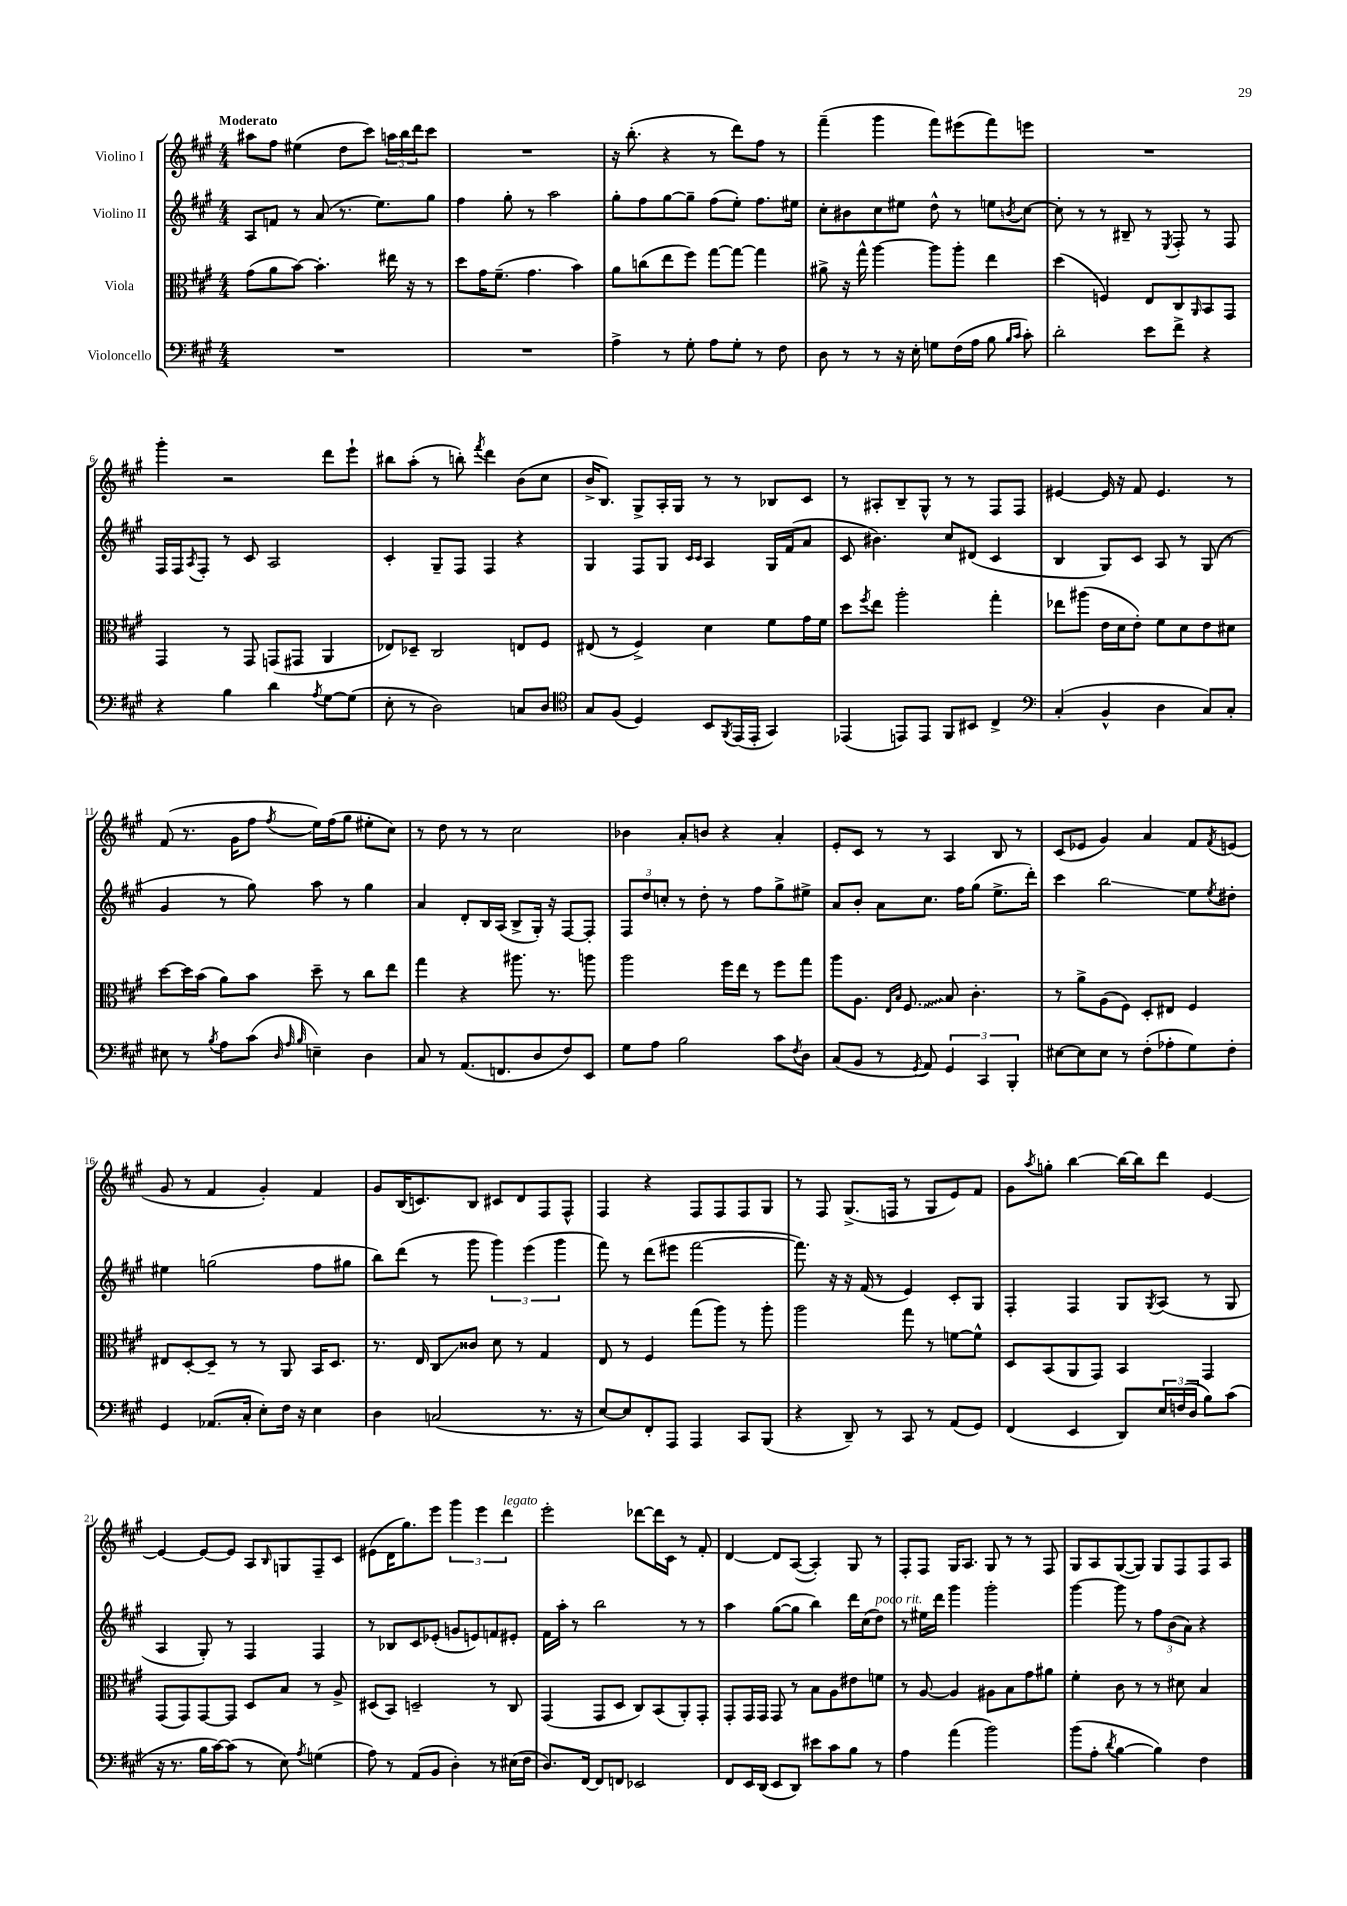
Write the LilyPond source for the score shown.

<<
\new StaffGroup <<
\new Staff = "s0" \with { instrumentName = "Violino I" } {
    \clef treble \key a \major \numericTimeSignature \time 4/4 \tempo "Moderato"
    ais''8 fis''8 eis''4( d''8 cis'''8) \tuplet 3/2 { a''16 b''16 d'''16 } cis'''8 |
    R1 |
    r16 b''8.-.( r4 r8 d'''8) fis''8 r8 |
    fis'''4--( gis'''4 fis'''8) eis'''8( fis'''8) e'''8 |
    R1 |
    gis'''4-. r2 d'''8 e'''8-! |
    bis''8 a''8-.( r8 b''8-.) \acciaccatura { fis'''8 } d'''4 b'8( cis''8 |
    b'16-> b8.) gis8-> a16-. gis16 r8 r8 bes8 cis'8 |
    r8 ais8-. b8-- gis8-^ r8 r8 fis8 fis8 |
    eis'4~ eis'16 r16 fis'8 eis'4. r8 |
    fis'8( r8. gis'16 fis''8 \acciaccatura { fis''8 } e''16) fis''16( gis''8 eis''8-. cis''8) |
    r8 d''8 r8 r8 cis''2 |
    bes'4 a'8-. b'8 r4 a'4-. |
    e'8-. cis'8 r8 r8 a4 b8 r8 |
    cis'8( ees'8 gis'4) a'4 fis'8 \acciaccatura { fis'8 } e'8( |
    gis'8 r8 fis'4 gis'4-.) fis'4 |
    gis'8 b16( c'8.) b8 cis'8 d'8 fis8 fis8-^ |
    fis4 r4 fis8 fis8 fis8 gis8 |
    r8 fis8 gis8.->( f16 r8 gis8 e'8) fis'8 |
    gis'8 \acciaccatura { a''8 } g''8-. b''4~ b''16~ b''16 d'''8 e'4~ |
    e'4~ e'8~ e'8 a8 \grace { b16 } g8 fis8-- cis'8 |
    eis'8( d'16 gis''8.) e'''8 \tuplet 3/2 { gis'''4 e'''4 d'''4^\markup { \italic "legato" } } |
    e'''2-. des'''8~ des'''16 cis'16 r8 fis'8-. |
    d'4~ d'8 a8~( a4-.) gis8 r8 |
    fis8-. fis8 gis16 a8. gis8 r8 r8 fis8 |
    gis8 a8 gis8~( gis8) gis8 fis8 fis8 a8 \bar "|." |
}
\new Staff = "s1" \with { instrumentName = "Violino II" } {
    \clef treble \key a \major \numericTimeSignature \time 4/4
    a8 f'8 r8 a'8( r8. e''8.) gis''8 |
    fis''4 gis''8-. r8 a''2 |
    gis''8-. fis''8 gis''8~ gis''8-- fis''8( e''8-.) fis''8. eis''16 |
    cis''8-. bis'8 cis''8 eis''8 d''8-^ r8 e''8 \acciaccatura { b'8 } cis''8~ |
    cis''8-. r8 r8 bis8-- r8 \acciaccatura { e8 } fis8-. r8 fis8 |
    fis16 fis16 \acciaccatura { a8 } fis8-. r8 cis'8 a2 |
    cis'4-. gis8-- fis8 fis4 r4 |
    gis4 fis8 gis8 \grace { cis'16 cis'16 } a4 gis16 fis'16( a'8 |
    cis'8 bis'4.) cis''8 dis'8( cis'4 |
    b4 gis8) cis'8 a8 r8 gis8( r8 |
    gis'4 r8 gis''8) a''8 r8 gis''4 |
    a'4 d'8-. b16 a16( b8-> gis16-.) r16 fis8~ fis8-. |
    \tuplet 3/2 { fis8 d''8 c''8-. } r8 d''8-. r8 fis''8 gis''8-> eis''8-> |
    a'8 b'8-. a'8 cis''8. fis''16 gis''8( e''8.-> d'''16-.) |
    cis'''4 b''2\glissando e''8 \acciaccatura { e''8 } dis''8-. |
    eis''4 g''2( fis''8 gis''8 |
    b''8) d'''8( r8 gis'''8 \tuplet 3/2 { gis'''4) e'''4( gis'''4 } |
    fis'''8) r8 d'''8( eis'''8 fis'''2~ |
    fis'''8.) r16 r16 fis'16( r8 e'4) cis'8-. gis8 |
    fis4-. fis4 gis8 \acciaccatura { gis8 } a8( r8 gis8 |
    a4 gis8-.) r8 fis4 fis4 |
    r8 bes8 cis'8 ees'8-.( g'8 e'8) f'8 eis'8-. |
    fis'16 a''16-. r8 b''2 r8 r8 |
    a''4 gis''8~( gis''8 b''4) d'''16 cis''16( d''8^\markup { \italic "poco rit." }) |
    r8 eis''16 d'''16 gis'''4 gis'''2-. |
    gis'''4~ gis'''8 r8 \tuplet 3/2 { fis''8 b'8( a'8) } r4 \bar "|." |
}
\new Staff = "s2" \with { instrumentName = "Viola" } {
    \clef alto \key a \major \numericTimeSignature \time 4/4
    gis'8( a'8 b'8~) b'4.-. eis''16 r16 r8 |
    d''8 gis'16 fis'8.--( gis'4. b'4) |
    a'8 c''8( e''8 fis''8) gis''8~ gis''8~ gis''4 |
    ais'8-> r16 gis''16-^ a''4~ a''8 a''8-. e''4 |
    d''4( f4) e8 cis8 \grace { a,16 } b,8 gis,8 |
    gis,4 r8 gis,8 g,8( gis,8 a,4 |
    ees8) des8-- cis2 e8 fis8 |
    eis8( r8 fis4->) d'4 fis'8 gis'16 fis'16 |
    d''8 \acciaccatura { fis''8 } e''8 a''2-. gis''4-. |
    ees''8 ais''8( e'16 d'16 e'8-.) fis'8 d'8 e'8 dis'8 |
    d''8~ d''16 b'16( a'8) b'8 d''8-- r8 cis''8 e''8 |
    gis''4 r4 ais''8. r8. a''8 |
    a''2 fis''16 e''16 r8 fis''8 gis''8 |
    a''8 a8. \grace { e16 b16 } \once \override Glissando.style = #'zigzag fis8.\glissando b8 cis'4.-. |
    r8 a'8-> a8( fis8) d8-. eis8 fis4 |
    eis8 d8~-. d8-- r8 r8 a,8 b,16 d8. |
    r8. e16 cis8\glissando cisis'8 d'8 r8 gis4 |
    e8 r8 fis4 gis''8( a''8) r8 a''8-. |
    a''2 gis''8 r8 f'8~ f'8-^ |
    d8 b,8( a,8 gis,8) b,4 gis,4 |
    gis,8( gis,8) gis,8~ gis,8 d8 b8 r8 a8-> |
    dis8( b,8) d2-- r8 cis8 |
    gis,4( gis,8 d8 cis8) b,8( a,8-.) gis,8-. |
    gis,8-. gis,16 gis,16 gis,8 r8 b8 a8 eis'8 f'8 |
    r8 a8~ a4 ais8 b8 gis'8 ais'8 |
    fis'4-. cis'8 r8 r8 dis'8 b4 \bar "|." |
}
\new Staff = "s3" \with { instrumentName = "Violoncello" } {
    \clef bass \key a \major \numericTimeSignature \time 4/4
    R1 |
    R1 |
    a4-> r8 gis8-. a8 gis8-. r8 fis8 |
    d8 r8 r8 r16 e16-. g8 fis16( a16 b8 \grace { b16 cis'16 } cis'8-.) |
    d'2-. e'8 fis'8-> r4 |
    r4 b4 d'4 \acciaccatura { a8 } gis8~ gis8( |
    e8-. r8 d2) c8 d8 |
    \clef tenor gis8 fis8( d4) b,8 \acciaccatura { fis,8 } e,16( e,16-. gis,4) |
    ees,4( e,8) e,8 fis,8 bis,8 cis4-> |
    \clef bass cis4-.( b,4-^ d4 cis8) cis8-. |
    eis8 r8 \acciaccatura { b8 } a8 cis'8( \grace { d32 a32 b32 } e4--) d4 |
    cis8 r8 a,8.( f,8. d8 fis8) e,8 |
    gis8 a8 b2 cis'8 \acciaccatura { fis8 } d8 |
    cis8( b,8 r8 \acciaccatura { gis,8 } a,8) \tuplet 3/2 { gis,4 cis,4 b,,4-. } |
    eis8~ eis8 eis8 r8 fis8-.( aes8-. gis8) fis8-. |
    gis,4 aes,8.( cis16-. e8-.) fis16 r16 e4 |
    d4 c2( r8. r16 |
    e8~) e8 fis,8-. a,,8 a,,4 cis,8 b,,8( |
    r4 d,8--) r8 cis,8 r8 a,8( gis,8) |
    fis,4( e,4 d,8) \tuplet 3/2 { e16 f16( d16 } b8) cis'8( |
    r16 r8. b16 cis'16~) cis'8( r8 e8) \acciaccatura { a8 } g4( |
    a8) r8 a,8( b,8 d4-.) r8 eis16( fis16 |
    d8.) fis,16~ fis,8 f,8 ees,2 |
    fis,8 e,16 d,16( e,8 d,8) eis'8 cis'8 b8 r8 |
    a4 a'4( b'2) |
    b'8( a8-. \acciaccatura { d'8 } b4~ b4) fis4 \bar "|." |
}
>>
>>
